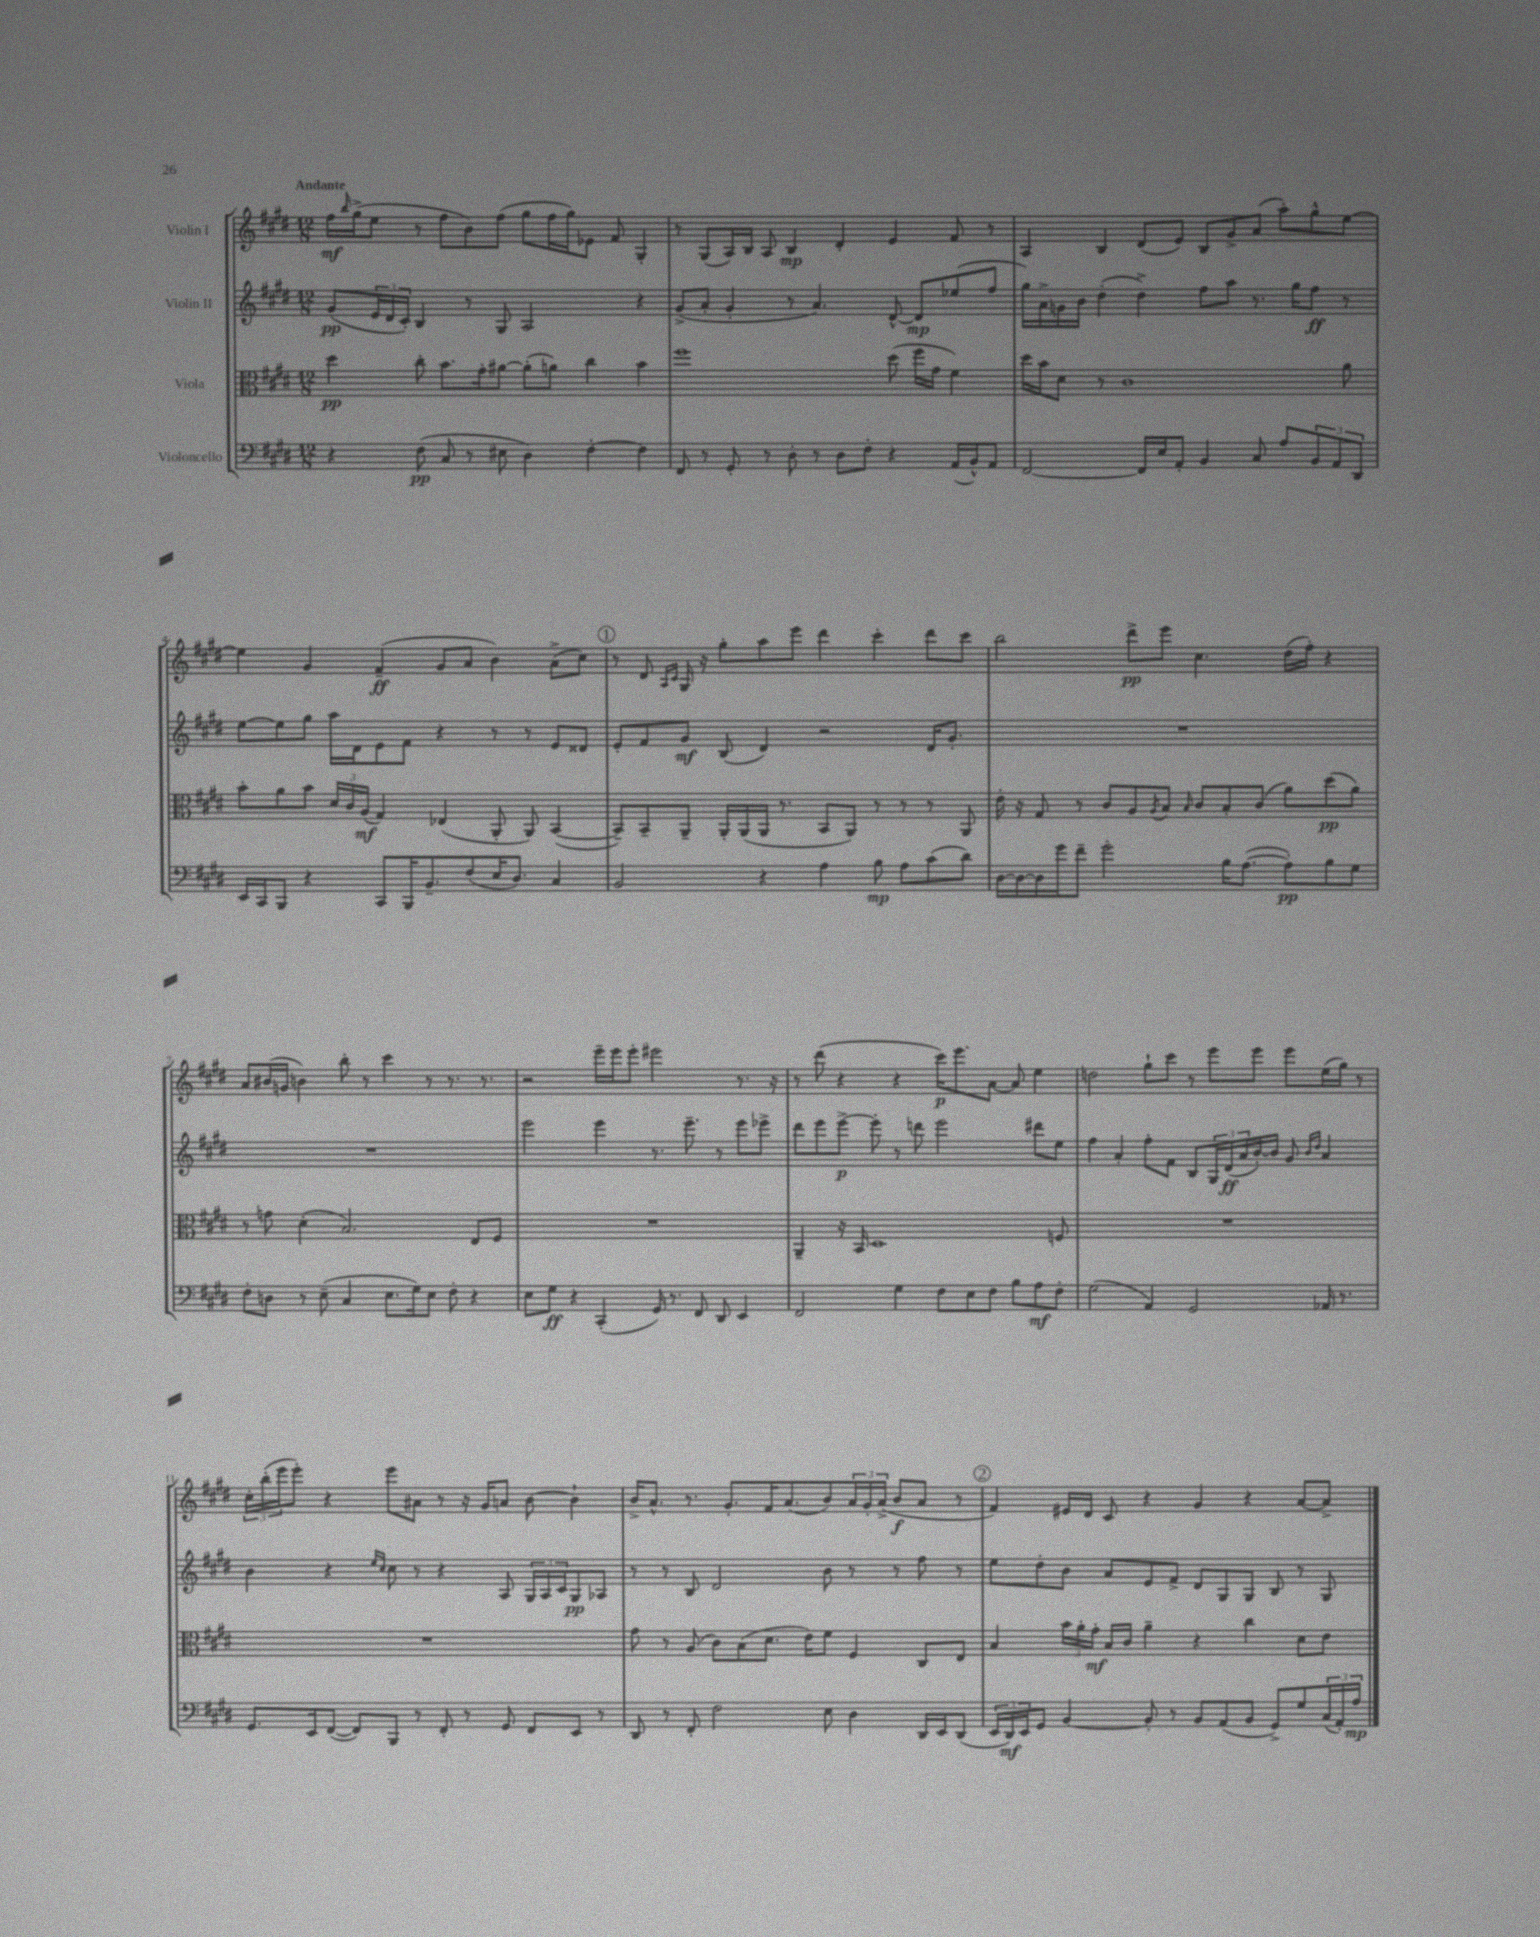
<<
\new StaffGroup <<
\new Staff = "s0" \with { instrumentName = "Violin I" } {
    \clef treble \key e \major \numericTimeSignature \time 12/8 \tempo "Andante"
    fis''16\mf \grace { b''16 } gis''16->( e''8 r8 fis''8 b'8) fis''8( gis''8 fis''16 gis''16) ees'8 fis'8 gis4-. |
    r8 gis8( a16) b16 a8 b4\mp dis'4-. e'4 fis'8 r8 |
    a4 b4 dis'8( e'8) b8 gis'8-> a'8( a''8-.) gis''8-^ e''8~ |
    e''4 gis'4 fis'4--\ff( gis'8 a'8 b'4) a'8->( cis''8) |
    \mark \markup { \circle "1" } r8 dis'8 \grace { a16 cis'16 } gis16 r16 gis''8-. a''8 e'''8 dis'''4 cis'''4-. dis'''8 cis'''8 |
    b''2 dis'''8->\pp e'''8 cis''4. dis''16( fis''16-.) r4 |
    a'8 bis'16( g'16 b'4) b''8-. r8 cis'''4 r8 r8. r8. |
    r2 e'''16-- e'''16 e'''8-. eis'''2 r8. r16 |
    r8 dis'''8( r4 r4 cis'''16\p) e'''8. a'8~ a'8 e''4 |
    d''2 gis''8-! cis'''8 r8 e'''8 e'''8 e'''8 e''16( gis''16) r8 |
    \tuplet 3/2 { cis''16-. b''16-.( e'''16 } e'''8-.) r4 e'''8 ais'8 r8 r16 gis'16 a'8 b'8~ b'4-! |
    b'16-> a'8.-^ r8. gis'8.-. fis'16 a'8.( b'8) \tuplet 3/2 { a'16 gis'16-. a'16->( } b'8\f a'8 r8 |
    \mark \markup { \circle "2" } fis'4) eis'16 dis'16 cis'8 r4 gis'4 r4 a'8~ a'8-> \bar "|." |
}
\new Staff = "s1" \with { instrumentName = "Violin II" } {
    \clef treble \key e \major \numericTimeSignature \time 12/8
    gis'8\pp( \tuplet 3/2 { e'16 dis'16 cis'16-.) } b4 r8 gis8 a2 r4 |
    gis'8->( a'8-. gis'4-. r8 a'4.) dis'8~-^ dis'8\mp ees''8( fis''8 |
    gis''16) a'16-> g'16 b'16 dis''4-.( dis''4->) fis''8 a''8 r8. gis''16 fis''8\ff r8 |
    e''8~ e''8 gis''8 a''16 dis'16 e'8 fis'8 r4 r8 r8 e'8 disis'8 |
    \mark \markup { \circle "1" } e'8-. fis'8 gis'8\mf b8( dis'4) r2 dis'16 gis'8.-. |
    R1. |
    R1. |
    e'''2 e'''4 r8. e'''8.-- r8 e'''8 ees'''8-> |
    dis'''8 e'''8 e'''8~->\p e'''8-. r8 d'''8 e'''2 dis'''8 e''8 |
    fis''4 a'4-. fis''8-. fis'8 b8 \tuplet 3/2 { gis16 dis'16\ff( a'16 } b'16~-.) b'16 gis'8 \grace { b'16 dis''16 } a'4 |
    b'4 r4 \grace { e''16 cis''16 } cis''8 r8 r4 a8 \tuplet 3/2 { gis16 a16 cis'16 } gis8\pp aes8 |
    r8 r8 b8 dis'2 b'8 r8 r8 fis''8 r8 |
    \mark \markup { \circle "2" } e''8 dis''8-. b'8 a'8 e'8 fis'8-> dis'8 gis8 gis8 b8 r8 gis8 \bar "|." |
}
\new Staff = "s2" \with { instrumentName = "Viola" } {
    \clef alto \key e \major \numericTimeSignature \time 12/8
    dis''4\pp cis''8-. b'8. gis'16-. ais'8~ ais'8-.( a'8) cis''4 b'4 |
    fis''1 dis''8( fis''16 gis'16 fis'4) |
    dis''16 b'16 dis'8 r8 cis'1 a'8 |
    b'8-. a'8 b'8 \tuplet 3/2 { dis'16 cis'16 a16\mf( } gis4) ees4( a,8-. a,8) b,4~( |
    \mark \markup { \circle "1" } b,8--) b,8-- a,8-- a,16-. a,16( a,16 r8. b,8 a,8) r8 r8 r8 a,8 |
    e'16-. r16 gis8 r8 cis'8 a8 \acciaccatura { a8 } b8 \grace { b16 } cis'8 b8-. cis'8( a'8) dis''8\pp( a'8) |
    r8 g'8 dis'4-.( b2.) e8 fis8 |
    R1. |
    a,4-- r16 b,16 dis1 f8 |
    R1. |
    R1. |
    gis'8 r8 a8( cis'8) b8( dis'8. e'16) fis'8 fis4 cis8 e8 |
    \mark \markup { \circle "2" } b4 \tuplet 3/2 { b'16 a'16-. gis'16-.\mf } b16 cis'16 a'4-- r4 cis''4 dis'8 e'8 \bar "|." |
}
\new Staff = "s3" \with { instrumentName = "Violoncello" } {
    \clef bass \key e \major \numericTimeSignature \time 12/8
    r4 fis8\pp( cis8 r8 eis8 dis4) fis4~-. fis4 |
    fis,8 r8 gis,8-. r8 dis8-. r8 dis8 fis8-. r4 a,16( b,16-^) a,8 |
    fis,2~ fis,16 e16 a,8-. b,4 cis8 a8 \tuplet 3/2 { b,8 a,8 dis,8 } |
    e,16 cis,16 b,,8 r4 cis,8 b,,16 b,8.-- fis8( e16 dis8.) cis4 |
    \mark \markup { \circle "1" } b,2 r4 a4 b8\mp a8 cis'8( dis'8) |
    dis16~ dis16~ dis16 gis'16 fis'8-- gis'2-. b16 a8.~( a8-.\pp) b8 gis8 |
    fis8-. d8 r8 e8--( cis4 e8. gis16) e8 fis8-. r4 |
    e8 gis8\ff r4 cis,4-.( gis,16) r8. fis,8 dis,8 e,4 |
    fis,2 gis4 fis8 e8 fis8 b8 a8\mf fis8-. |
    gis2( a,4) gis,2 aes,16 r8. |
    gis,8. e,16 fis,8~( fis,8) b,,8 r8 fis,8-. r8 gis,8 fis,8 e,8 r8 |
    dis,8 r8 fis,8-. fis2 e8 dis4 dis,16 e,16 dis,8( |
    \mark \markup { \circle "2" } \tuplet 3/2 { e,16 dis,16\mf) e,16 } gis,8 b,4~ b,8-. r8 b,8 a,8( b,8 gis,8->) gis8 \tuplet 3/2 { cis16( a,16-.) a16\mp } \bar "|." |
}
>>
>>
